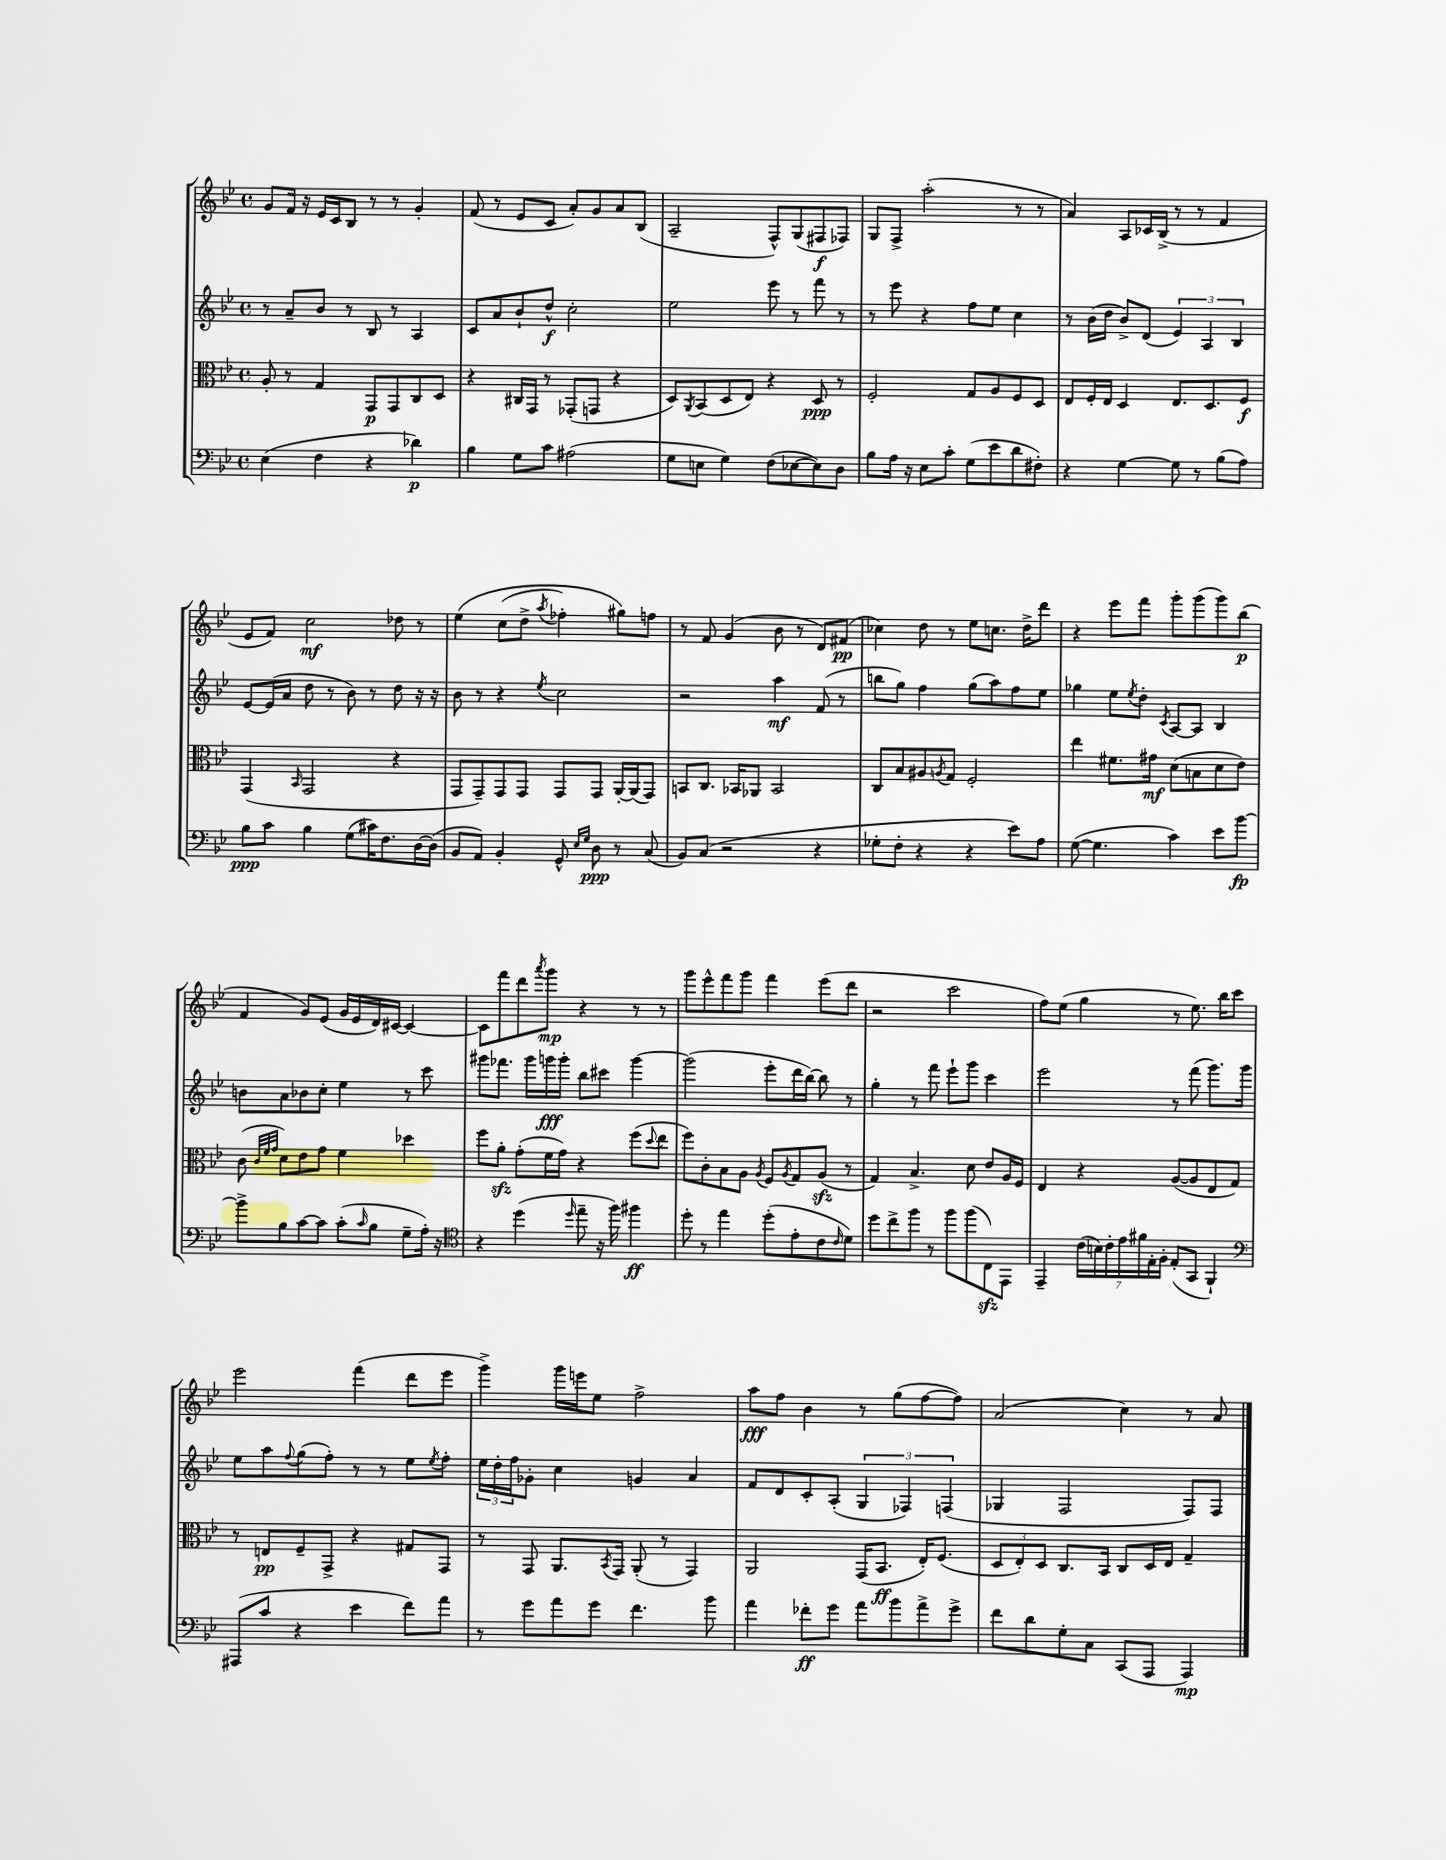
<<
\new StaffGroup <<
\new Staff = "s0" {
    \clef treble \key bes \major \defaultTimeSignature \time 4/4
    g'8 f'16 r16 ees'16 c'16 bes8 r8 r8 g'4-. |
    f'8( r8 ees'8 c'8 a'8-.) g'8 a'8 bes8( |
    a2-- f8-^) g8( fis8\f fes8) |
    g8 f8-> a''2-.( r8 r8 |
    a'4) a8 ces'16 bes16->( r8 r8 f'4 |
    ees'8 f'8) c''2\mf des''8 r8 |
    ees''4\( c''8( d''8-> \acciaccatura { a''8 } fes''4-.) gis''8\) f''8 |
    r8 f'8 g'4( bes'8 r8 d'8) fis'8\pp( |
    ces''4) d''8 r8 ees''8 c''8. d''16-> d'''8 |
    r4 ees'''8 f'''8 g'''8-. g'''8( g'''8) bes''8\p( |
    f'4 g'8) ees'8( g'16 ees'16 d'16) cis'16~ cis'4~ |
    cis'8 f'''8 d'''8 \acciaccatura { a'''8 } g'''8\mp r4 r8 r8 |
    g'''8 ees'''8-^ f'''8 g'''8 f'''4 ees'''8( d'''8 |
    r2 c'''2 |
    f''8) ees''8( g''4 r8 ees''8.) bes''16 c'''8 |
    ees'''2 f'''4( d'''8 ees'''8 |
    g'''4->) g'''16 e'''16 ees''8 f''2-> |
    a''8\fff f''8 bes'4 r8 g''8( f''8~ f''8) |
    a'2( c''4) r8 a'8 \bar "|." |
}
\new Staff = "s1" {
    \clef treble \key bes \major \defaultTimeSignature \time 4/4
    r8 a'8-- bes'8 r8 bes8 r8 a4 |
    c'8 a'8 bes'8-! d''8-^\f c''2-. |
    ees''2 ees'''8 r8 f'''8 r8 |
    r8 ees'''8 r4 f''8 ees''8 c''4 |
    r8 bes'16( d''16 bes'8->) d'8( \tuplet 3/2 { ees'4) a4 bes4 } |
    ees'8~ ees'16( a'16 d''8 r8 bes'8) r8 d''8 r16 r16 |
    bes'8 r8 r4 \acciaccatura { ees''8 } c''2 |
    r2 a''4\mf f'8( r8 |
    b''8 g''8) f''4 g''8( a''8) f''8 ees''8 |
    ges''4 ees''8 \acciaccatura { ees''8 } d''8-. \acciaccatura { c'8 } a8~ a8 bes4 |
    b'8 a'8 bes'8 c''8-. ees''4 r8 c'''8 |
    gis'''8 fes'''8. gis'''16 g'''16\fff g'''16-. bes''8 cis'''8 g'''4~ |
    g'''2( ees'''8-. d'''16 bes''16~) bes''8 r8 |
    g''4-. r8 f'''8 ees'''8-! g'''8 c'''4 |
    ees'''2 r8 f'''8( g'''8.) g'''16 |
    ees''8 a''8 \appoggiatura { f''8 } g''8( f''8-.) r8 r8 ees''8 \acciaccatura { ees''8 } f''8-. |
    \tuplet 3/2 { ees''16 d''16-. f''16 } ges'8-. c''4 g'4 a'4 |
    f'8 d'8 c'8-. a8-.( \tuplet 3/2 { g4 fes4) f4( } |
    ges4 f2 f8) f8 \bar "|." |
}
\new Staff = "s2" {
    \clef alto \key bes \major \defaultTimeSignature \time 4/4
    a8-. r8 g4 g,8\p g,8 c8 d8 |
    r4 cis16 g,16 r8 ges,8-.( g,8 r4 |
    d8) \acciaccatura { a,8 } bes,8( d8 ees8) r4 d8\ppp r8 |
    f2-. g8 a8 f8 d8 |
    ees8 f16-. ees16 d4 ees8. d8. f8\f |
    g,4( \grace { bes,16 } g,2 r4 |
    g,8 g,8--) g,8 g,8 g,8 g,8 a,16~-. a,16( g,8) |
    b,8 c8. bes,16 aes,8 bes,2 |
    c8 bes8 ais8 \acciaccatura { a8 } g8 f2-. |
    ees''4 fis'8. gis'16\mf d'8( b8 d'8 ees'8) |
    c'8( \grace { c'32 f'32 g'32 } d'8) ees'8 g'8 f'4 des''4 |
    f''8 a'8-.\sfz g'8-.( f'16 g'16) r4 f''8( \appoggiatura { d''8 } ees''8 |
    f''8) c'8-. bes8 a8 \acciaccatura { a8 } f8 \acciaccatura { a8 } g8 a8\sfz( r8 |
    g4) bes4.-> d'8 ees'8 a16 f16 |
    ees4 r4 a8~( a8 ees8 g8) |
    r8 e8\pp f8-- g,8-> r4 gis8 g,8 |
    r8 g,8 a,8. \acciaccatura { bes,8 } g,16 a,8-.( r8 g,4) |
    a,2 g,16( bes,8.\ff ees16-.) f8.( |
    \tuplet 3/2 { d8 ees8-.) d8 } c8. bes,16 c8 d16 ees16 g4-- \bar "|." |
}
\new Staff = "s3" {
    \clef bass \key bes \major \defaultTimeSignature \time 4/4
    ees4( f4 r4 des'4\p) |
    bes4 g8 c'8 ais2( |
    g8 e8 g4) f8( ees8~ ees8) d8 |
    bes8 a16 r16 ees8 c'8-. g8( ees'8 d'8 fis8-.) |
    r4 g4~ g8 r8 bes8( a8) |
    bes8\ppp c'8 bes4 g8( cis'16) f8. d16~ d16( |
    bes,8 a,8) bes,4-. g,8-^ \grace { ees16 g16 } d8\ppp r8 c8( |
    bes,8) c8( r2 r4 |
    ges8-. f8-. r4 r4 ees'8) a8 |
    g8~( g4. c'4) ees'8 bes'8~\fp |
    bes'8-> bes8 c'8~ c'8 c'8-.( \grace { c'16 } bes8 g8-- a16-.) r16 |
    \clef tenor r4 d''4( \grace { d''16 } ees''8-- r16 f''16) fis''4\ff |
    d''8-. r8 ees''4 d''8-.( ees'8-. c'8 \grace { c'16 } d'8) |
    d''8 c''8-> f''8 r8 f''8 f''8( c8\sfz) ees,8 |
    ees,4-- \tuplet 7/4 { c'16( b16) c'16-. ees'16 fis'16 ees16-. f16-. } ees8-.( g,8 f,4-!) |
    \clef bass ais,,8( c'8 r4 ees'4 f'8) a'8 |
    r8 g'8 a'8 g'8 f'4. bes'8 |
    a'4 fes'8-.\ff g'8 a'8 bes'8 a'8-> g'8-> |
    f'8 d'8 g8-. c8 c,8( a,,8 a,,4\mp) \bar "|." |
}
>>
>>
\layout { \context { \Score \remove "Bar_number_engraver" } }
